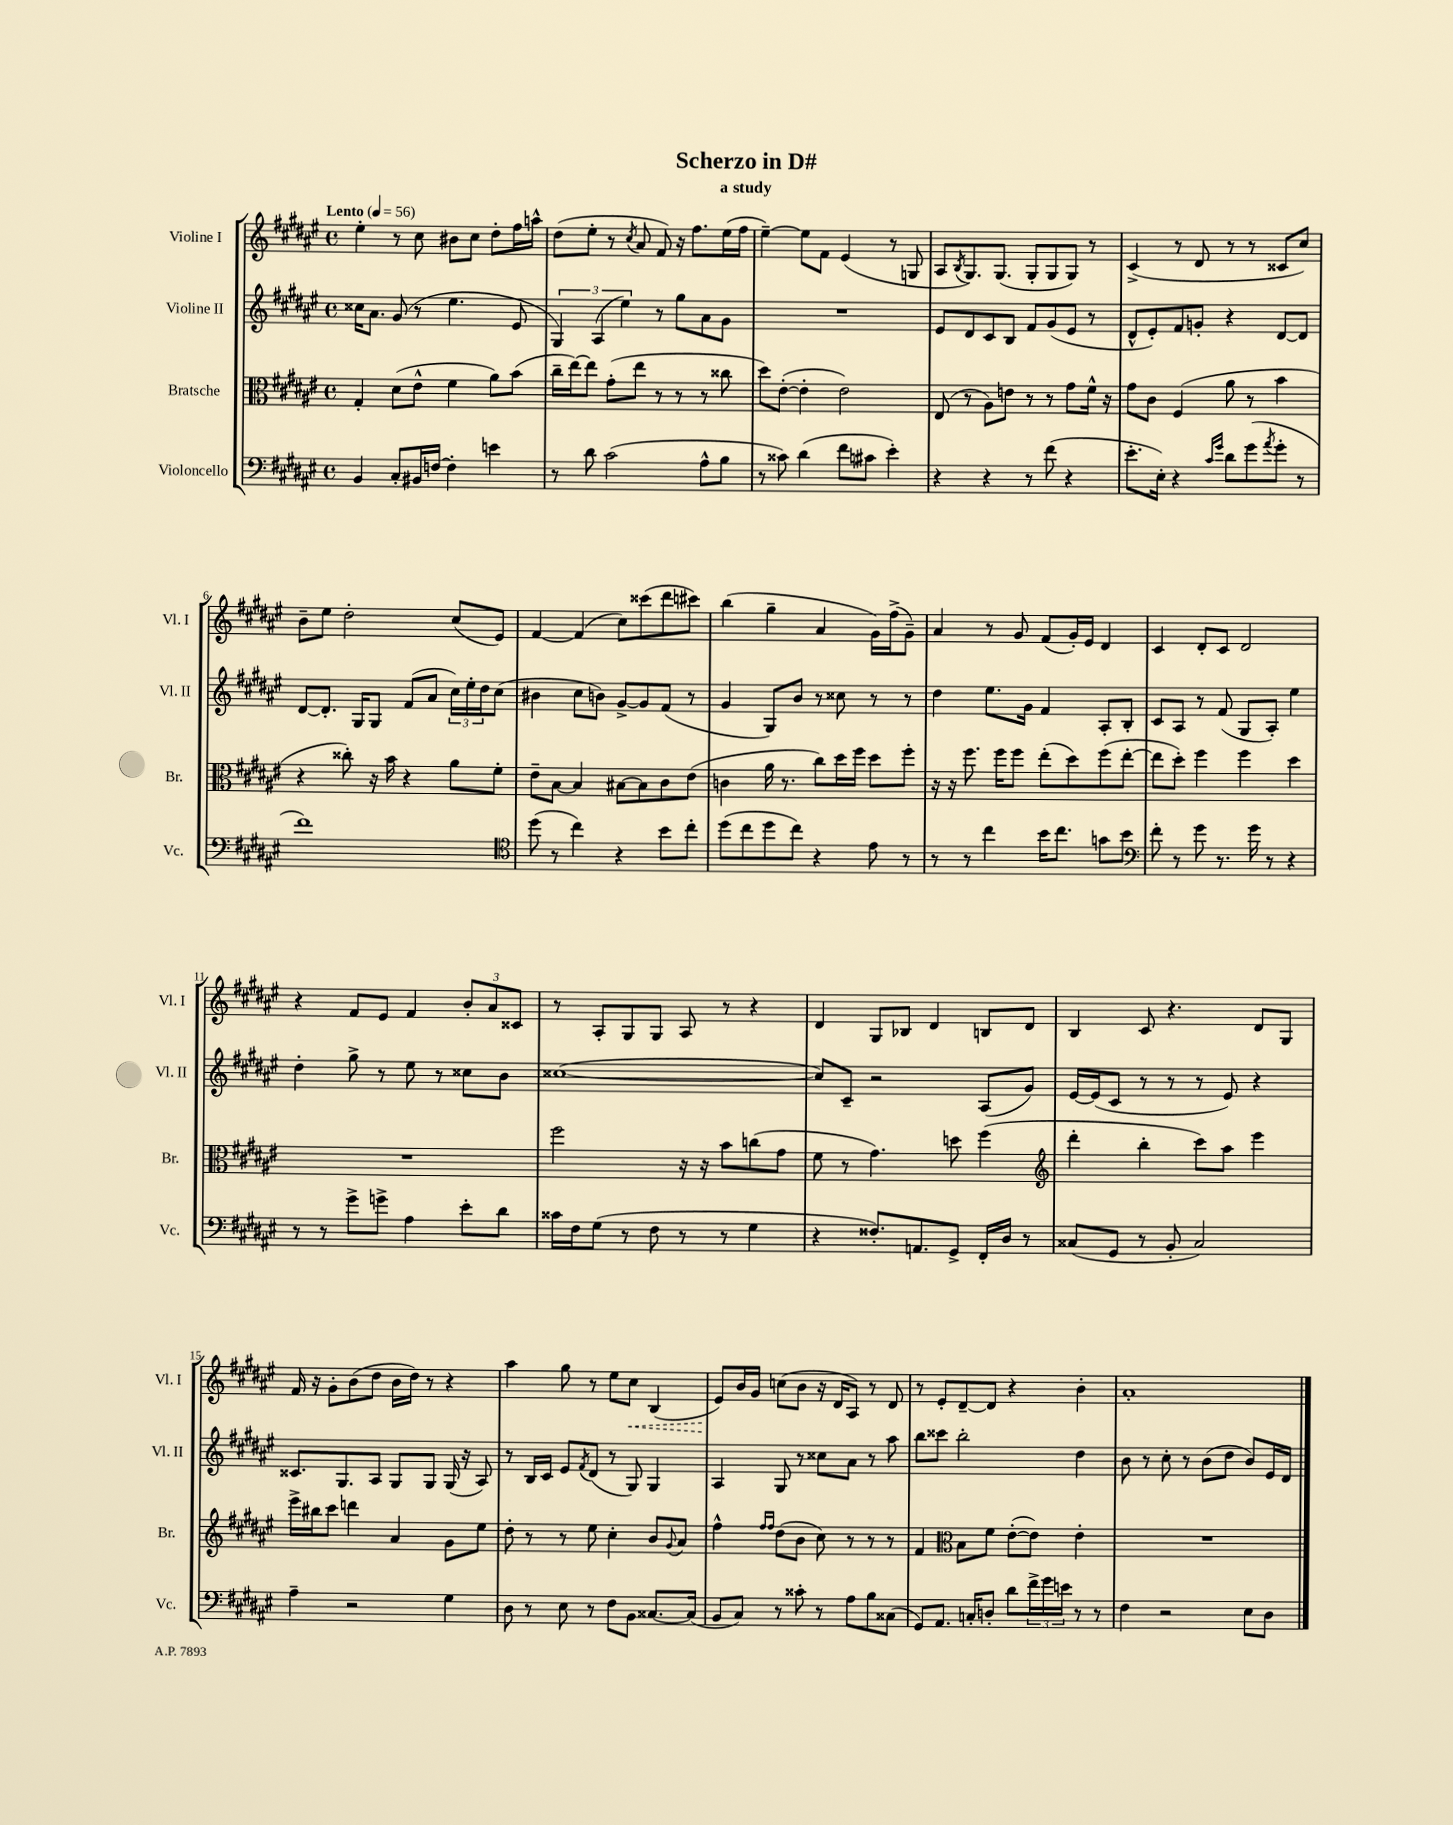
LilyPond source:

\header { title = "Scherzo in D#" subtitle = "a study" }
<<
\new StaffGroup <<
\new Staff = "s0" \with { instrumentName = "Violine I" shortInstrumentName = "Vl. I" } {
    \clef treble \key fis \major \defaultTimeSignature \time 4/4 \tempo "Lento" 4 = 56
    eis''4-. r8 cis''8 bis'8 cis''8 dis''8-. fis''16 a''16-^ |
    dis''8( eis''8-. r8 \acciaccatura { cis''8 } ais'8 fis'8) r16 fis''8. eis''16( fis''16 |
    eis''4~--) eis''8 fis'8 eis'4( r8 g8 |
    ais8 \acciaccatura { b8 } gis8.) gis8.( gis8-. gis8 gis8) r8 |
    cis'4->( r8 dis'8 r8 r8 cisis'8 cis''8) |
    b'8-- eis''8 dis''2-. cis''8( eis'8) |
    fis'4~ fis'4( cis''8) cisis'''8( dis'''8 cis'''8) |
    b''4( gis''4-- ais'4 gis'16) fis''16->( gis'8--) |
    ais'4 r8 gis'8 fis'8( gis'16-.) eis'16 dis'4 |
    cis'4 dis'8-. cis'8 dis'2 |
    r4 fis'8 eis'8 fis'4 \tuplet 3/2 { b'8-. ais'8 cisis'8 } |
    r8 ais8-. gis8 gis8 ais8 r8 r4 |
    dis'4 gis8 bes8 dis'4 b8 dis'8 |
    b4 cis'8 r4. dis'8 gis8 |
    fis'16 r16 gis'8-. b'8( dis''8 b'16 dis''16) r8 r4 |
    ais''4 gis''8 r8 eis''8 \once \override Hairpin.style = #'dashed-line cis''8\< b4( |
    eis'8\!) b'16 gis'16 c''8( b'8 r16 dis'16 ais8) r8 dis'8 |
    r8 eis'8-. dis'8~-- dis'8 r4 b'4-. |
    ais'1-. \bar "|." |
}
\new Staff = "s1" \with { instrumentName = "Violine II" shortInstrumentName = "Vl. II" } {
    \clef treble \key fis \major \defaultTimeSignature \time 4/4
    cisis''16 ais'8. gis'8( r8 eis''4. eis'8 |
    \tuplet 3/2 { gis4) ais4( eis''4) } r8 gis''8 ais'8 gis'8 |
    R1 |
    eis'8 dis'8 cis'8 b8 fis'8 gis'8( eis'8 r8 |
    dis'8-^ eis'8-.) fis'8 g'8-. r4 dis'8~ dis'8 |
    dis'8~ dis'8.-. gis16 gis8 fis'8( ais'8 \tuplet 3/2 { cis''16) eis''16-. dis''16 } cis''8( |
    bis'4 cis''8 b'8) gis'8~-> gis'8 fis'8( r8 |
    gis'4 gis8) b'8 r8 cisis''8 r8 r8 |
    dis''4 eis''8. gis'16 fis'4 ais8-. b8-. |
    cis'8 ais8 r8 fis'8( gis8 ais8-.) eis''4 |
    dis''4-. gis''8-> r8 eis''8 r8 cisis''8 b'8 |
    cisis''1~( |
    cisis''8) cis'8-- r2 ais8( gis'8) |
    eis'16~ eis'16( cis'8 r8 r8 r8 eis'8) r4 |
    cisis'8. gis8. ais8 gis8 gis8 gis16( r16 ais8) |
    r8 b16 cis'16 eis'8 \acciaccatura { fis'8 } dis'8( r8 gis8) gis4 |
    ais4 gis8 r8 cisis''8 ais'8 r8 ais''8 |
    b''8 cisis'''8 b''2-. dis''4 |
    b'8 r8 cis''8-. r8 b'8( dis''8 b'8) eis'16 dis'16 \bar "|." |
}
\new Staff = "s2" \with { instrumentName = "Bratsche" shortInstrumentName = "Br." } {
    \clef alto \key fis \major \defaultTimeSignature \time 4/4
    gis4-. dis'8( eis'8-^ fis'4 ais'8) b'8( |
    cis''16-- eis''16~) eis''8 gis'8-.( eis''8 r8 r8 r8 cisis''8 |
    dis''8) eis'8~-.( eis'4-. eis'2) |
    eis8( r8 ais8) e'8 r8 r8 gis'8 fis'16-^ r16 |
    gis'8 cis'8 fis4( ais'8 r8 b'4 |
    r4 cisis''8-.) r16 b'16 r4 ais'8 fis'8-. |
    eis'8-- b8~ b4 bis8~ bis8 cis'8 eis'8( |
    c'4 ais'16 r8. cis''8) dis''16 fis''16 dis''8 fis''8-. |
    r16 r16 fis''8. fis''16 fis''8 eis''8-.( dis''8) fis''8( eis''8~-. |
    eis''8 dis''8-.) fis''4 fis''4 dis''4 |
    R1 |
    fis''2 r16 r16 b'8 c''8( gis'8 |
    fis'8 r8 gis'4.) d''8 fis''4( |
    \clef treble dis'''4-. b''4-. cis'''8) ais''8 eis'''4 |
    eis'''16-> bis''16 cis'''8 d'''4 ais'4 gis'8 eis''8 |
    dis''8-. r8 r8 eis''8 cis''4-. b'8 \appoggiatura { gis'8 } ais'8 |
    fis''4-^ \grace { fis''16 fis''16 } dis''8( b'8 cis''8) r8 r8 r8 |
    fis'4 \clef alto b8 fis'8 eis'8~-.( eis'8) eis'4-. |
    R1 \bar "|." |
}
\new Staff = "s3" \with { instrumentName = "Violoncello" shortInstrumentName = "Vc." } {
    \clef bass \key fis \major \defaultTimeSignature \time 4/4
    b,4 cis8-. bis,16 f16~ f4-. e'4 |
    r8 dis'8 cis'2( ais8-^ b8 |
    r8 cisis'8) dis'4( fis'8 cis'8 eis'4-.) |
    r4 r4 r8 fis'8( r4 |
    eis'8.-. eis16-.) r4 \grace { cis'16 gis'16 } dis'8 gis'8( \acciaccatura { ais'8 } gis'8-. r8 |
    fis'1) |
    \clef tenor dis''8( r8 cis''4) r4 b'8 cis''8-. |
    dis''8( cis''8 dis''8 cis''8) r4 eis'8 r8 |
    r8 r8 cis''4 b'16 cis''8. g'8 b'8 |
    \clef bass fis'8-. r8 gis'8 r8. gis'16 r8 r4 |
    r8 r8 gis'8-> g'8-> ais4 eis'8-. dis'8 |
    cisis'16 fis16 gis8( r8 fis8 r8 r8 gis4 |
    r4 fisis8.-.) a,8. gis,8-> fis,16-. dis16 r8 |
    cisis8( gis,8 r8 b,8-. cisis2) |
    ais4-- r2 gis4 |
    dis8 r8 eis8 r8 fis8 b,8 cisis8.~ cisis16( |
    b,8 cis8) r8 cisis'8-. r8 ais8 b8 cisis8( |
    gis,8) ais,8. c16-. d8-. dis'8 \tuplet 3/2 { fis'16-> gis'16 e'16 } r8 r8 |
    fis4 r2 eis8 dis8 \bar "|." |
}
>>
>>
